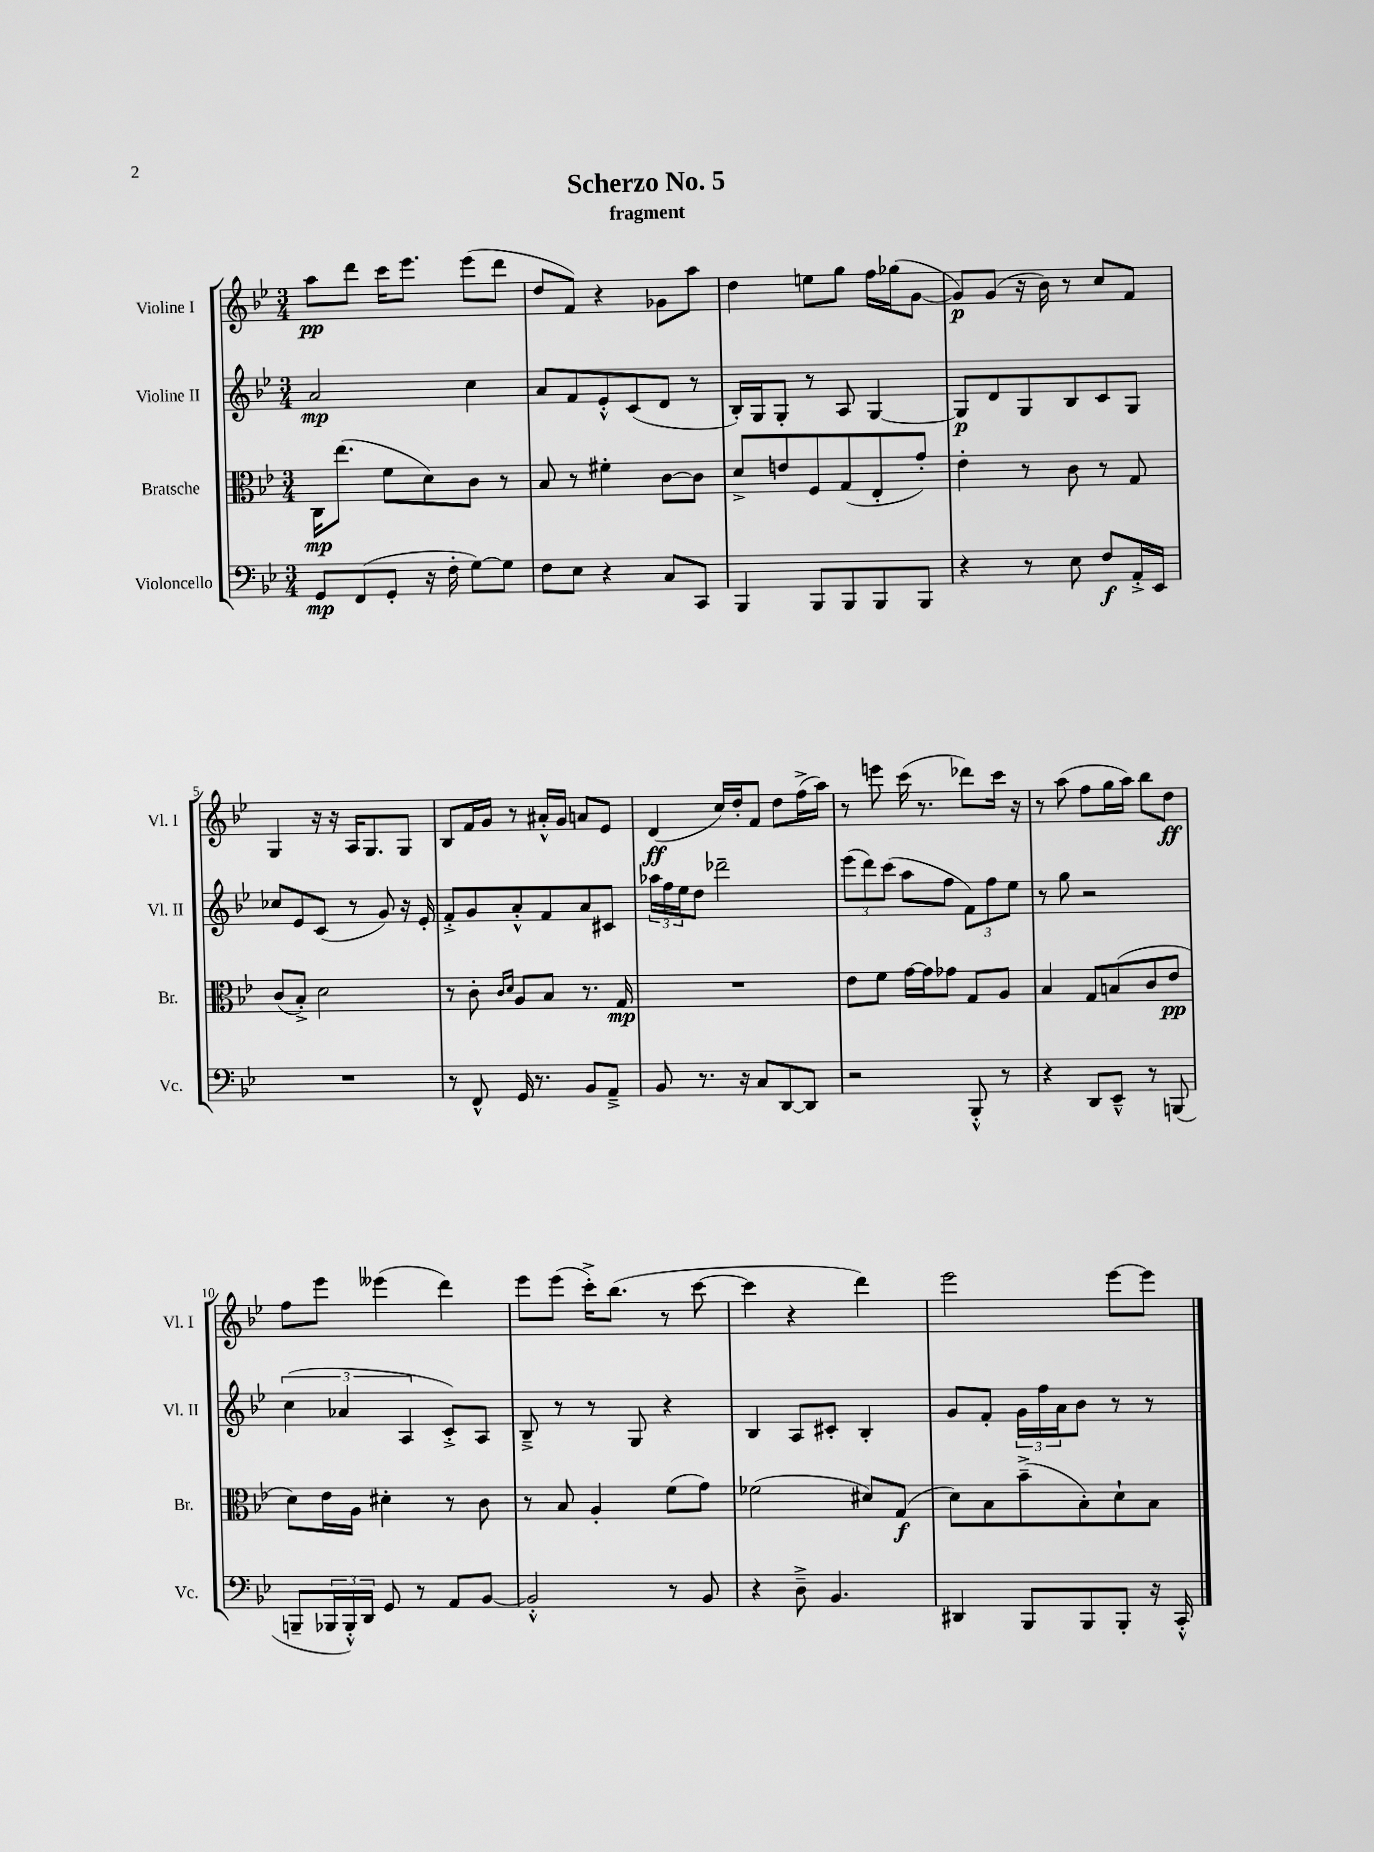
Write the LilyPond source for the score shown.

\header { title = "Scherzo No. 5" subtitle = "fragment" }
<<
\new StaffGroup <<
\new Staff = "s0" \with { instrumentName = "Violine I" shortInstrumentName = "Vl. I" } {
    \clef treble \key bes \major \numericTimeSignature \time 3/4
    a''8\pp d'''8 c'''16 ees'''8. ees'''8( d'''8 |
    d''8 f'8) r4 ges'8 a''8 |
    d''4 e''8 g''8 f''16 ges''16( g'8~ |
    g'8\p) g'8( r16 bes'16) r8 c''8 f'8 |
    g4 r16 r16 a16 g8. g8 |
    bes8 f'16 g'16 r8 ais'16-.-^ g'16 a'8 ees'8 |
    d'4\ff( c''16) d''16-. f'8 d''8 f''16->( a''16) |
    r8 e'''8 c'''16( r8. des'''8) c'''16 r16 |
    r8 a''8( f''8 g''16 a''16) bes''8 d''8\ff |
    f''8 ees'''8 eeses'''4( d'''4) |
    ees'''8 ees'''8( c'''16-.->) bes''8.( r8 c'''8~ |
    c'''4 r4 d'''4) |
    ees'''2 ees'''8~ ees'''8 \bar "|." |
}
\new Staff = "s1" \with { instrumentName = "Violine II" shortInstrumentName = "Vl. II" } {
    \clef treble \key bes \major \numericTimeSignature \time 3/4
    a'2\mp c''4 |
    a'8 f'8 ees'8-.-^ c'8( d'8 r8 |
    bes16-.) g16 g8-. r8 a8 g4~ |
    g8\p d'8 g8 bes8 c'8 g8 |
    ces''8 ees'8 c'8( r8 g'8) r16 ees'16-. |
    f'8-.-> g'8 a'8-.-^ f'8 a'8 cis'8 |
    \tuplet 3/2 { aes''16 f''16 ees''16 } d''8 des'''2-- |
    \tuplet 3/2 { ees'''8( d'''8) c'''8( } a''8 f''8 \tuplet 3/2 { f'8) f''8 ees''8 } |
    r8 g''8 r2 |
    \tuplet 3/2 { c''4( aes'4 a4 } c'8-.->) a8 |
    bes8---> r8 r8 g8 r4 |
    bes4 a8 cis'8-. bes4-. |
    g'8 f'8-. \tuplet 3/2 { g'16 f''16 a'16 } bes'8 r8 r8 \bar "|." |
}
\new Staff = "s2" \with { instrumentName = "Bratsche" shortInstrumentName = "Br." } {
    \clef alto \key bes \major \numericTimeSignature \time 3/4
    c16\mp ees''8.( f'8 d'8) c'8 r8 |
    bes8 r8 fis'4-. c'8~ c'8 |
    d'8-> e'8 f8 g8( ees8-. g'8-.) |
    ees'4-. r8 c'8 r8 g8 |
    c'8( bes8-.->) d'2 |
    r8 c'8-. \grace { c'16 d'16 } a8 bes8 r8. g16\mp |
    R2. |
    ees'8 f'8 g'16~ g'16 ges'8 g8 a8 |
    bes4 g8 b8( c'8 ees'8\pp |
    d'8) ees'16 a16 dis'4-. r8 c'8 |
    r8 bes8 a4-. f'8( g'8) |
    fes'2( dis'8) g8\f( |
    d'8) bes8 bes'8--->( bes8-.) d'8-! bes8 \bar "|." |
}
\new Staff = "s3" \with { instrumentName = "Violoncello" shortInstrumentName = "Vc." } {
    \clef bass \key bes \major \numericTimeSignature \time 3/4
    g,8\mp f,8( g,8-. r16 f16-. g8~) g8 |
    f8 ees8 r4 c8 c,8 |
    bes,,4 bes,,8 bes,,8 bes,,8 bes,,8 |
    r4 r8 ees8 f8\f a,16-.-> ees,16 |
    R2. |
    r8 f,8-^ g,16 r8. bes,8 a,8---> |
    bes,8 r8. r16 c8 d,8~ d,8 |
    r2 bes,,8-.-^ r8 |
    r4 d,8 ees,8---^ r8 b,,8( |
    b,,8-- \tuplet 3/2 { bes,,16 bes,,16-.-^) d,16 } g,8 r8 a,8 bes,8~ |
    bes,2-.-^ r8 bes,8 |
    r4 d8---> bes,4. |
    dis,4 bes,,8 bes,,8 bes,,8-. r16 c,16-.-^ \bar "|." |
}
>>
>>
